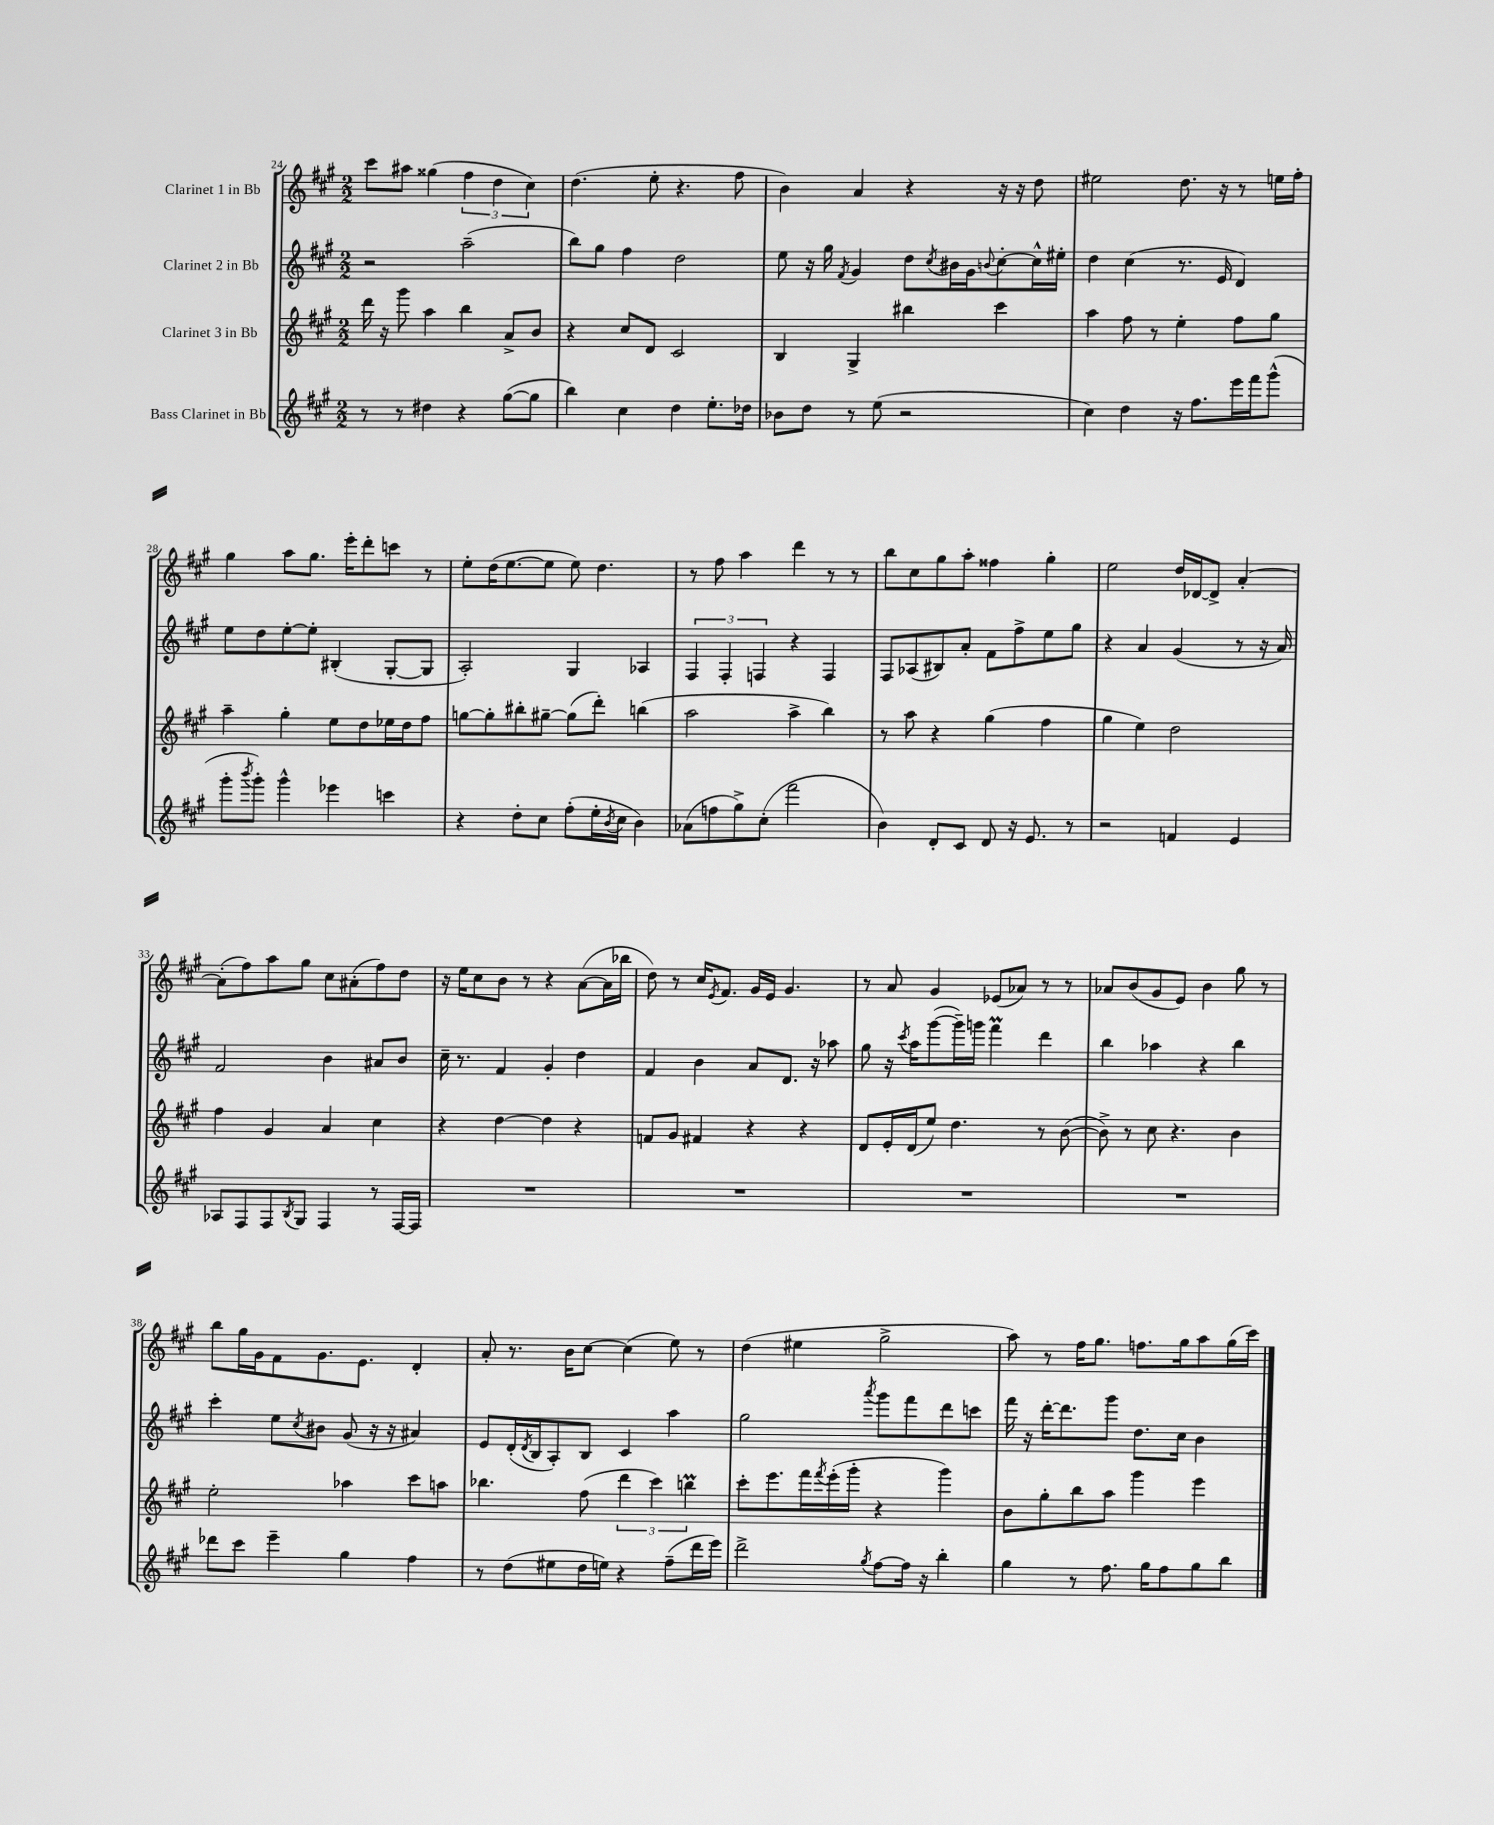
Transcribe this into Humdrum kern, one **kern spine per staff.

**kern	**kern	**kern	**kern
*staff4	*staff3	*staff2	*staff1
*clefG2	*clefG2	*clefG2	*clefG2
*k[f#c#g#]	*k[f#c#g#]	*k[f#c#g#]	*k[f#c#g#]
*M2/2	*M2/2	*M2/2	*M2/2
8r	16ddd	2r	8ccc#
.	16r	.	.
8r	8ggg#	.	8aa#
4dd#	4aa	.	(4gg##
4r	4bb	(2aa~	6ff#
.	.	.	6dd
([8gg#	8a^	.	.
.	.	.	6cc#)
8gg#]	8b	.	.
=	=	=	=
4bb)	4r	8bb)	(4.dd
.	.	8gg#	.
4cc#	8cc#	4ff#	.
.	8d	.	8ee'
4dd	2c#	2dd	4.r
8.ee'	.	.	.
.	.	.	8ff#
16dd-	.	.	.
=	=	=	=
8b-	4B	8ee	4b)
8dd	.	16r	.
.	.	16gg#	.
.	.	8qf#	.
8r	4G#^	4g#	4a
(8ee	.	.	.
2r	4bb#	8dd	4r
.	.	8qcc#	.
.	.	16b#	.
.	.	16g#	.
.	.	8qqb	.
.	4ccc#	[8cc#'	16r
.	.	.	16r
.	.	16cc#^^]	8dd
.	.	16ee#'	.
=	=	=	=
4cc#)	4aa	4dd	2ee#
4dd	8ff#	(4cc#	.
.	8r	.	.
16r	4ee'	8.r	8.dd
8.ff#	.	.	.
.	.	16e	16r
16eee	8ff#	4d)	8r
16fff#	.	.	.
(8ggg#^^	8gg#	.	16ee
.	.	.	16ff#'
=	=	=	=
8ggg#'	4aa~	8ee	4gg#
8qbbb	.	.	.
8ggg#')	.	8dd	.
4ggg#^^	4gg#'	[8ee'	8aa
.	.	8ee']	8.gg#
4eee-	8ee	(4B#'	.
.	.	.	16eee'
.	8dd	.	8ddd'
4ccc	16ee-	[8G#'	8ccc
.	16dd	.	.
.	8ff#	8G#]	8r
=	=	=	=
4r	[8gg	2A')	8ee'
.	8gg']	.	(16dd
.	.	.	[8.ee
8dd'	8bb#'	.	.
8cc#	[8gg#~	.	8ee]
(8ff#'	(8gg#]	4G#	8ee)
16ee'	8ddd')	.	4.dd
8qb	.	.	.
16cc#	.	.	.
4b)	(4bb	4A-	.
=	=	=	=
(8a-	2aa	6F#	8r
8ff	.	.	8ff#
.	.	6F#'	.
8gg#^)	.	.	4aa
.	.	6F	.
(8cc#'	.	.	.
2fff#	4aa^	4r	4ddd
.	4bb)	4F	8r
.	.	.	8r
=	=	=	=
4b)	8r	8F#	8bb
.	8aa	(8A-	8cc#
8d'	4r	8B#)	8gg#
8c#	.	8a'	8aa'
8d	(4gg#	8f#	4ff##
16r	.	8ff#^	.
8.e	.	.	.
.	4ff#	8ee	4gg#'
8r	.	8gg#	.
=	=	=	=
2r	4gg#	4r	2ee
.	4ee)	4a	.
4f	2dd	(4g#	16dd
.	.	.	[16d-
.	.	.	8d-^]
4e	.	8r	[4a'
.	.	16r	.
.	.	16a)	.
=	=	=	=
8A-	4ff#	2f#	(8a']
8F#	.	.	8ff#)
8F#	4g#	.	8aa
8qB	.	.	.
8G#	.	.	8gg#
4F#	4a	4b	8cc#
.	.	.	(8a#'
8r	4cc#	8a#	8ff#)
[16F#	.	8b	8dd
16F#]	.	.	.
=	=	=	=
1r	4r	16cc#~	16r
.	.	8.r	16ee
.	.	.	8cc#
.	[4dd	4f#	8b
.	.	.	8r
.	4dd]	4g#'	4r
.	4r	4dd	([8a
.	.	.	16a]
.	.	.	16bb-
=	=	=	=
1r	8f	4f#	8dd)
.	8g#	.	8r
.	4f#	4b	16cc#
.	.	.	8qe
.	.	.	8.f#
.	4r	8a	16g#
.	.	.	16e
.	.	8.d	4.g#
.	4r	.	.
.	.	16r	.
.	.	8aa-	.
=	=	=	=
1r	8d	8gg#	8r
.	16e'	16r	8a
.	.	8qccc#	.
.	(16d	16aa	.
.	8ee)	([8ggg#	4g#
.	4.dd	16ggg#~])	.
.	.	16ggg	.
.	.	4fff#	(8e-
.	.	.	8a-)
.	8r	4ddd	8r
.	([8b	.	8r
=	=	=	=
1r	8b^])	4bb	8a-
.	8r	.	(8b
.	8cc#	4aa-	8g#
.	4.r	.	8e)
.	.	4r	4b
.	4b	4bb	8gg#
.	.	.	8r
=	=	=	=
8ddd-	2ee'	4ccc#'	8bb
8ccc#	.	.	16gg#
.	.	.	16g#
4eee~	.	8ee	8f#
.	.	8qcc#	.
.	.	8b#	8.g#
4gg#	4aa-	(8g#	.
.	.	.	8.e
.	.	16r	.
.	.	16r	.
4ff#	8ccc#	4a#)	4d'
.	8aa	.	.
=	=	=	=
8r	4.bb-	8e	8a'
(8dd	.	(16d'	8.r
.	.	8qd	.
.	.	16B	.
8ee#	.	8A')	.
.	.	.	16b
16dd	(8ff#	8B	[8cc#
16ee)	.	.	.
4r	6ddd	4c#	(4cc#]
.	6ccc#)	.	.
(8ff#~	.	4aa	8ee)
.	6bb	.	.
16ddd	.	.	8r
16eee)	.	.	.
=	=	=	=
2ddd^	8ccc#'	2gg#	(4dd
.	8.eee	.	.
.	.	.	4ee#
.	16fff#	.	.
.	8qfff#	.	.
.	(16eee'	.	.
.	16ggg#'	.	.
8qgg#	.	8qaaa	.
[8ff#	4r	8ggg#	2gg#^
16ff#]	.	8fff#	.
16r	.	.	.
4bb'	4ggg#)	8ddd	.
.	.	8ccc	.
=	=	=	=
4gg#	8b	16fff#	8aa)
.	.	16r	.
.	8gg#'	[16ddd'	8r
.	.	8.ddd]	.
8r	8bb	.	16ff#
.	.	.	8.gg#
8.ff#	8aa	8ggg#	.
.	4ggg#	8.dd	8.ff
16gg#	.	.	.
8ff#	.	.	.
.	.	16cc#	16gg#
8gg#	4eee	4b	8aa
8bb	.	.	(16gg#
.	.	.	16ccc#)
==	==	==	==
*-	*-	*-	*-
